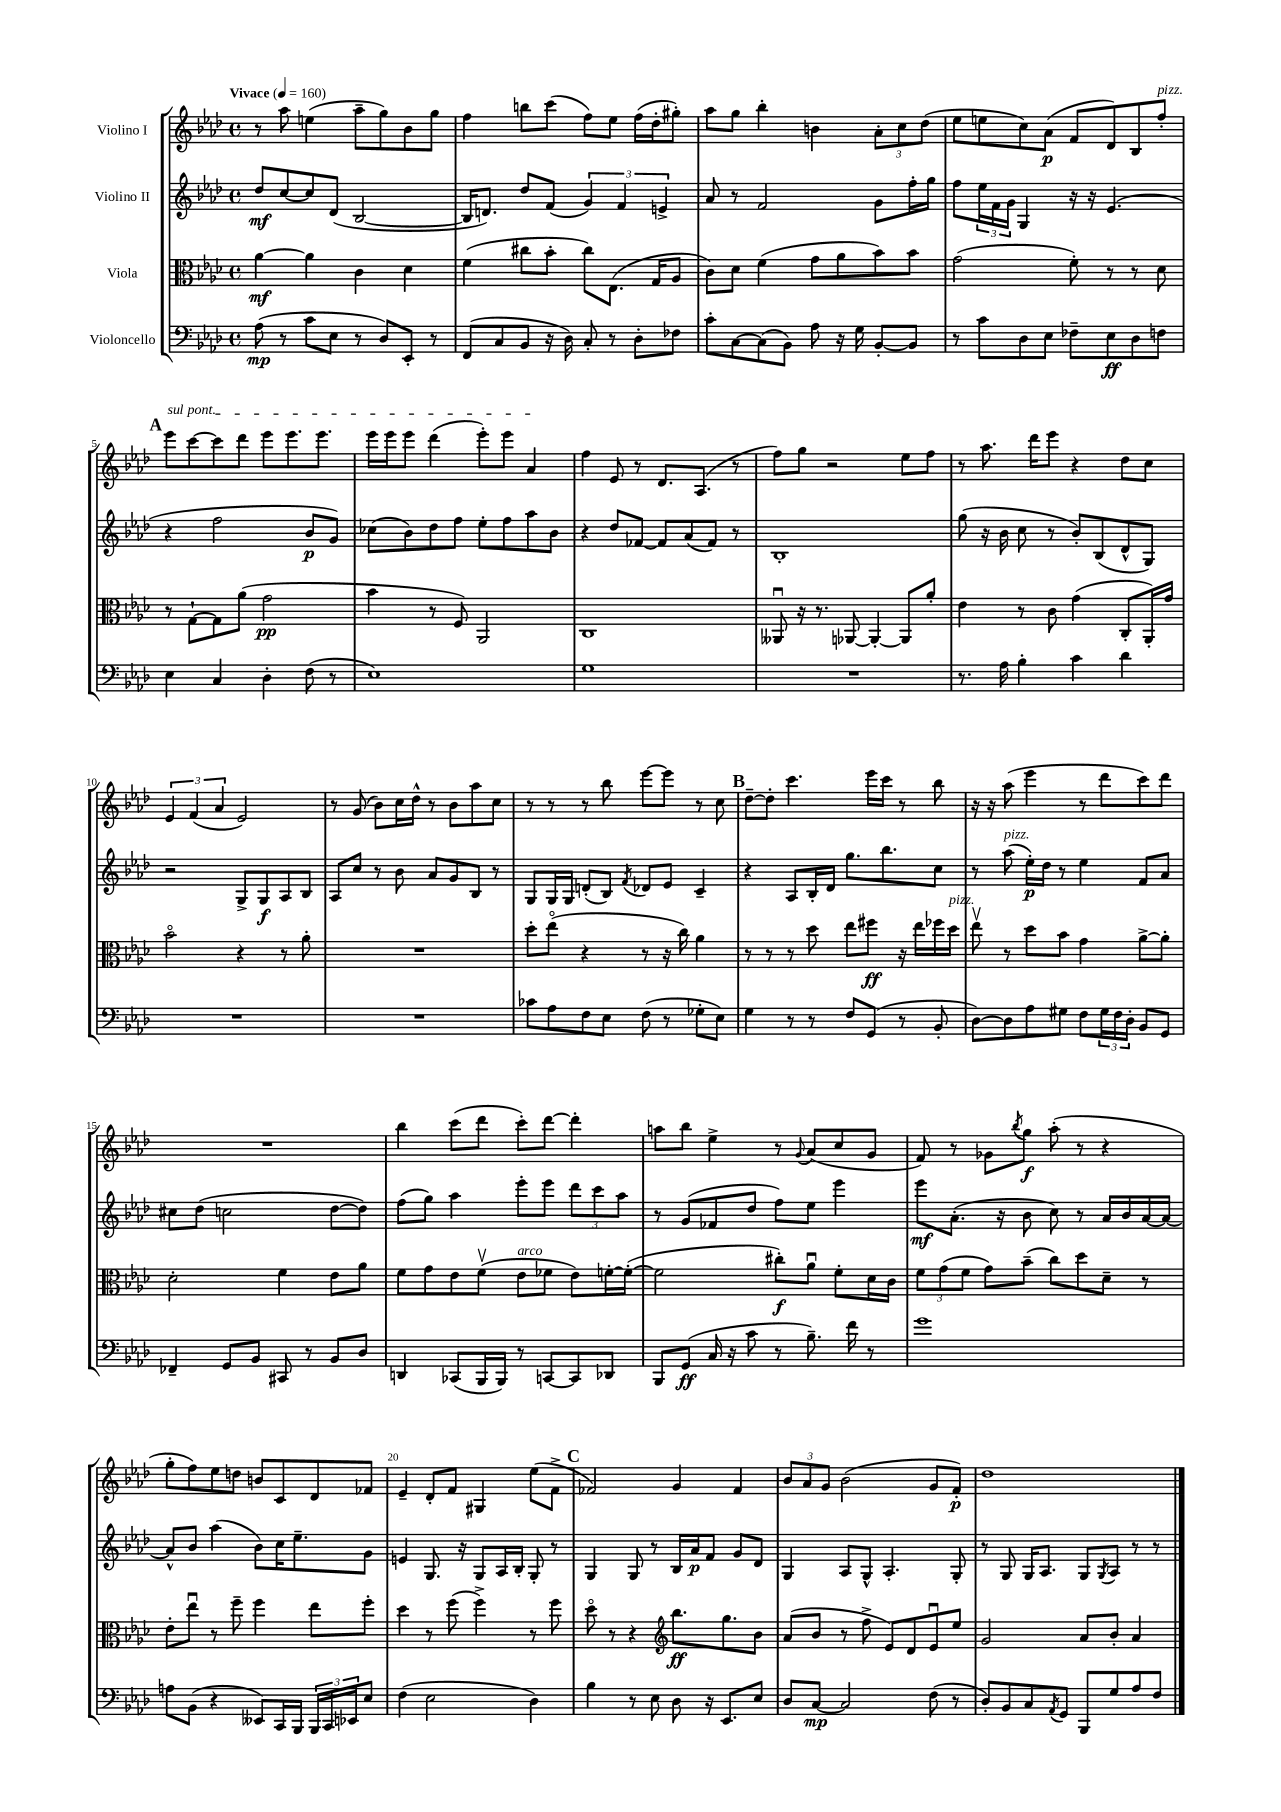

**kern	**kern	**kern	**kern
*staff4	*staff3	*staff2	*staff1
*clefF4	*clefC3	*clefG2	*clefG2
*k[b-e-a-d-]	*k[b-e-a-d-]	*k[b-e-a-d-]	*k[b-e-a-d-]
*M4/4	*M4/4	*M4/4	*M4/4
*met(c)	*met(c)	*met(c)	*met(c)
*MM160	*MM160	*MM160	*MM160
(8A-	[4a-	8dd-	8r
8r	.	[8cc	8aa-
8c	4a-]	8cc]	(4ee
8E-	.	(8d-	.
8r	4c	[2B-	8aa-~
8D-)	.	.	8gg)
8EE-'	4d-	.	8b-
8r	.	.	8gg
=	=	=	=
(8FF	(4f	16B-]	4ff
.	.	8.d)	.
8C	.	.	.
8BB-	8cc#	8dd-	8bb
16r	8b-'	(8f	(8ccc
16D-)	.	.	.
8C'	8cc#)	6g)	8ff)
8r	(8.E-	.	8ee-
.	.	6f	.
8D-'	.	.	(16ff
.	16G	.	16dd-'
.	.	6e^	.
8F-	8A-	.	8gg#')
=	=	=	=
8c'	8c)	8a-	8aa-
[8C	8d-	8r	8gg
(8C]	(4f	2f	4bb-'
8BB-)	.	.	.
8A-	8g	.	4b
16r	8a-	.	.
16G	.	.	.
[8BB-'	8b-)	8g	12a-'
.	.	.	12cc
8BB-]	8b-	16ff'	.
.	.	.	(12dd-
.	.	16gg	.
=	=	=	=
8r	(2g	8ff	8ee-
8c	.	24ee-	8ee
.	.	24f	.
.	.	24g	.
8D-	.	4G	8cc)
8E-	.	.	(8a-
8F-~	8f')	16r	8f
.	.	16r	.
8E-	8r	(4.e-	8d-)
8D-	8r	.	8B-
8F	8d-	.	8ff'
=	=	=	=
4E-	8r	4r	8eee-
.	[8G`	.	[8ccc
4C	8G]	2ff	8ccc]
.	(8a-	.	8ddd-
4D-'	2g	.	8eee-
.	.	.	8.eee-
(8F	.	8b-	.
.	.	.	8.eee-
8r	.	8g)	.
=	=	=	=
1E-)	4b-	(8cc-	16eee-
.	.	.	16eee-
.	.	8b-)	8eee-
.	8r	8dd-	(4ddd-
.	8F)	8ff	.
.	2AA-	8ee-'	8eee-')
.	.	8ff	8eee-
.	.	8aa-	4a-
.	.	8b-	.
=	=	=	=
1G	1C	4r	4ff
.	.	8dd-	8e-
.	.	[8f-	8r
.	.	8f-]	8.d-
.	.	(8a-	.
.	.	.	(8.A-
.	.	8f-)	.
.	.	8r	8r
=	=	=	=
1r	8AA--u	1B-'	8ff)
.	16r	.	8gg
.	8.r	.	.
.	.	.	2r
.	[8AA-	.	.
.	4AA-'_	.	.
.	8AA-]	.	8ee-
.	8a-'	.	8ff
=	=	=	=
8.r	4e-	(8gg	8r
.	.	16r	8.aa-
16A-	.	16b-	.
4B-'	8r	8cc	.
.	.	.	16ddd-
.	8c	8r	8eee-
4c	(4g	8b-')	4r
.	.	(8B-	.
4d-	8C'	8d-^^	8dd-
.	16AA-')	8G)	8cc
.	16g	.	.
=	=	=	=
1r	2b-o	2r	6e-
.	.	.	(6f
.	.	.	6a-
.	4r	8G^	2e-)
.	.	8G	.
.	8r	8A-	.
.	8a-'	8B-	.
=	=	=	=
1r	1r	8A-	8r
.	.	8cc	(8g
.	.	8r	8b-)
.	.	8b-	16cc
.	.	.	16dd-^^
.	.	8a-	8r
.	.	8g	8b-
.	.	8B-	8aa-
.	.	8r	8cc
=	=	=	=
8c-	8dd-'	8G	8r
8A-	(8ee-o	16G	8r
.	.	16G	.
8F	4r	(8d'	8r
8E-	.	8B-)	8bb-
.	.	8qf	.
(8F	8r	8d-	[8eee-
8r	16r	8e-	8eee-]
.	16cc)	.	.
8G-'	4a-	4c~	8r
8E-)	.	.	8cc
=	=	=	=
4G	8r	4r	[8dd-~
.	8r	.	8dd-']
8r	8r	8A-	4.ccc
8r	8dd-	16B-'	.
.	.	16d-	.
8F	8ee-	8.gg	.
(8GG	8ff#	.	16eee-
.	.	8.bb-	16ccc
8r	16r	.	8r
.	16ee-	.	.
8BB-'	16ff-	8cc	8bb-
.	16dd-	.	.
=	=	=	=
[8D-)	8ee-v	8r	16r
.	.	.	16r
8D-]	8r	(8aa-	(8aa-
8A-	8dd-	16ee-')	4eee-
.	.	16dd-	.
8G#	8b-	8r	.
8F	4g	4ee-	8r
24G#	.	.	8ddd-
24F	.	.	.
24D-'	.	.	.
8BB-	[8a-^	8f	8ccc)
8GG	8a-']	8a-	8ddd-
=	=	=	=
4FF-~	2d-'	8cc#	1r
.	.	(8dd-	.
8GG	.	2cc	.
8BB-	.	.	.
8CC#	4f	.	.
8r	.	.	.
8BB-	8e-	[8dd-	.
8D-	8a-	8dd-])	.
=	=	=	=
4DD	8f	(8ff	4bb-
.	8g	8gg)	.
(8CC-	8e-	4aa-	(8ccc
16BBB-	(8fv	.	8ddd-
16BBB-)	.	.	.
8r	8e-	8eee-'	8ccc')
[8CC	8f-	8eee-	[8ddd-
8CC]	8e-)	12ddd-	4ddd-']
.	.	12ccc	.
8DD-	[16f'	.	.
.	.	12aa-	.
.	(16f'_	.	.
=	=	=	=
8BBB-	2f]	8r	8aa
(8GG	.	(8g	8bb-
16C	.	8f-	4ee-^
16r	.	.	.
8c	.	8dd-	.
8r	8cc#')	8ff)	8r
.	.	.	8qqg
8.B-~)	8a-u	8ee-	(8a-
.	8f'	4eee-	8cc
16f	.	.	.
8r	16d-	.	8g
.	16c	.	.
=	=	=	=
1g	12f	8eee-	8f)
.	(12g	.	.
.	.	(8.a-'	8r
.	12f	.	.
.	8g)	.	8g-
.	.	16r	.
.	.	.	8qbb-
.	(8b-~	8b-	8gg
.	8cc)	8cc)	(8aa-'
.	8dd-	8r	8r
.	8d-~	16a-	4r
.	.	16b-	.
.	8r	[16a-	.
.	.	16a-_	.
=	=	=	=
8A	8e-'	8a-^^]	8gg'
(8BB-	8ee-u	8b-	8ff)
4r	8r	(4aa-	8ee-
.	8ff~	.	8dd
8EE--)	4ff	8b-)	8b
16CC	.	16cc	8c
16BBB-	.	8.ee-~	.
24BBB-	8ee-	.	8d-
24CC	.	.	.
24EE-	.	.	.
8E-	8ff'	8g	8f-
=	=	=	=
(4F	4dd-	4e	4e-~
2E-	8r	8.G	8d-'
.	(8ff	.	8f
.	.	16r	.
.	4ff^)	8G	4G#
.	.	16A-	.
.	.	16B-'	.
4D-)	8r	8G'	(8ee-
.	8ff	8r	8f^
=	=	=	=
4B-	8dd-o	4G	2f-)
.	8r	.	.
8r	4r	8G	.
8E-	.	8r	.
*	*clefG2	*	*
8D-	8.bb-	16B-	4g
.	.	16a-	.
16r	.	8f	.
8.EE-	8.gg	.	.
.	.	8g	4f-
8E-	8b-	8d-	.
=	=	=	=
8D-	(8a-	4G	12b-
.	.	.	12a-
[8C	8b-	.	.
.	.	.	12g
2C]	8r	8A-	(2b-
.	8ff^	8G^^	.
.	8e-)	4.A-'	.
.	8d-	.	.
(8F	8e-u	.	8g
8r	8ee-	8G'	8f')
=	=	=	=
8D-')	2g	8r	1dd-
8BB-	.	8G	.
8C	.	16G	.
.	.	8.A-	.
8qAA-	.	.	.
8GG	.	.	.
8BBB-	8a-	8G	.
.	.	8qG	.
8G	8b-'	8A-	.
8A-	4a-	8r	.
8F	.	8r	.
==	==	==	==
*-	*-	*-	*-
